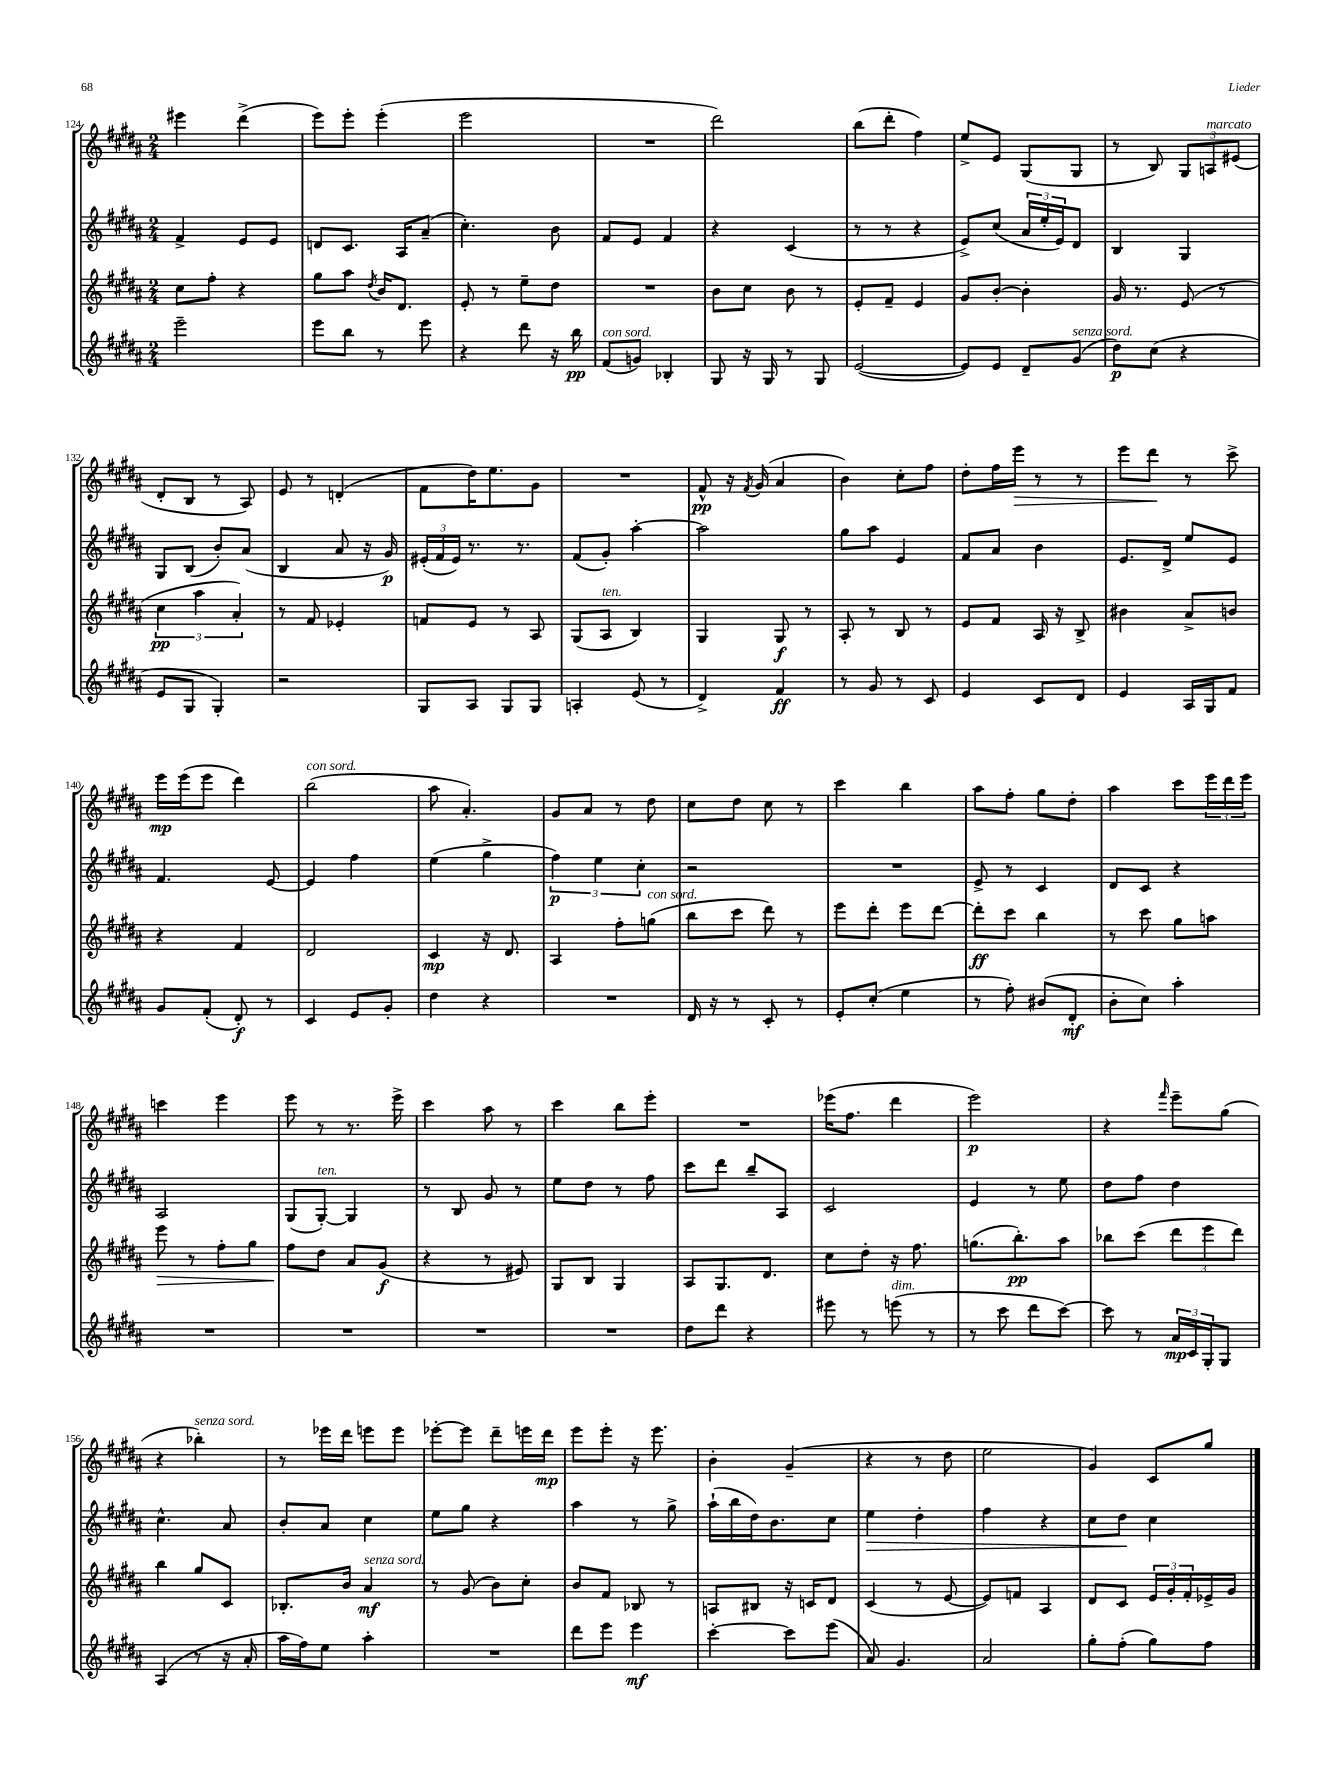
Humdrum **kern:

**kern	**dynam	**kern	**dynam	**kern	**dynam	**kern	**dynam
*part4	*part4	*part3	*part3	*part2	*part2	*part1	*part1
*staff4	*staff4	*staff3	*staff3	*staff2	*staff2	*staff1	*staff1
*clefG2	*	*clefG2	*	*clefG2	*	*clefG2	*
*k[f#c#g#d#a#]	*	*k[f#c#g#d#a#]	*	*k[f#c#g#d#a#]	*	*k[f#c#g#d#a#]	*
*M2/4	*	*M2/4	*	*M2/4	*	*M2/4	*
=124	=124	=124	=124	=124	=124	=124	=124
2eee~\	.	8cc#\L	.	4f#^/	.	4eee#X\	.
.	.	8ff#'\J	.	.	.	.	.
.	.	4r	.	8e/L	.	(4ddd#^\	.
.	.	.	.	8e/J	.	.	.
=125	=125	=125	=125	=125	=125	=125	=125
8eee\L	.	8gg#\L	.	8dn/L	.	8eee\L)	.
8bb\J	.	8aa#\J	.	8.c#/J	.	8eee'\J	.
.	.	8qdd#/	.	.	.	.	.
8r	.	16b/KL	.	.	.	(4eee'\	.
.	.	8.d#/J	.	16A#/KL	.	.	.
8eee\	.	.	.	(8a#~/J	.	.	.
=126	=126	=126	=126	=126	=126	=126	=126
4r	.	8e'/	.	4.cc#'\)	.	2eee\	.
.	.	8r	.	.	.	.	.
8ddd#\	.	8ee~\L	.	.	.	.	.
16r	.	8dd#\J	.	8b\	.	.	.
16bb\	pp	.	.	.	.	.	.
=127	=127	=127	=127	=127	=127	=127	=127
!LO:TX:a:i:t=con sord.	!	!	!	!	!	!	!
(8f#/L	.	2r	.	8f#/L	.	2r	.
8gn/J)	.	.	.	8e/J	.	.	.
4B-X'/	.	.	.	4f#/	.	.	.
=128	=128	=128	=128	=128	=128	=128	=128
8G#/	.	8b\L	.	4r	.	2ddd#\)	.
16r	.	8cc#\J	.	.	.	.	.
16G#/	.	.	.	.	.	.	.
8r	.	8b\	.	(4c#/	.	.	.
8G#/	.	8r	.	.	.	.	.
=129	=129	=129	=129	=129	=129	=129	=129
([2e/	.	8e'/L	.	8r	.	(8bb\L	.
.	.	8f#~/J	.	8r	.	8ddd#'\J	.
.	.	4e/	.	4r	.	4ff#\)	.
=130	=130	=130	=130	=130	=130	=130	=130
8e/L])	.	8g#/L	.	8e^/L)	.	8ee^/L	.
8e/J	.	[8b'/J	.	(8cc#/J	.	8e/J	.
8d#~/L	.	4b'\]	.	24a#/LL	.	(8G#/L	.
.	.	.	.	24ee'/	.	.	.
.	.	.	.	24e/J)	.	.	.
!LO:TX:a:i:t=senza sord.	!	!	!	!	!	!	!
(8g#/J	.	.	.	8d#/J	.	8G#/J	.
=131	=131	=131	=131	=131	=131	=131	=131
8dd#\L)	p	16g#/	.	4B/	.	8r	.
.	.	8.r	.	.	.	.	.
(8cc#\J	.	.	.	.	.	8B/)	.
4r	.	(8e/	.	4G#/	.	12G#/L	.
!	!	!	!	!	!	!LO:TX:a:i:t=marcato	!
.	.	.	.	.	.	12An/	.
.	.	8r	.	.	.	.	.
.	.	.	.	.	.	(12e#X/J	.
!!LO:LB:g=z
=132	=132	=132	=132	=132	=132	=132	=132
8e/L	.	6cc#\	pp	8G#/L	.	8d#'/L	.
8G#/J	.	.	.	(8B/J	.	8B/J	.
.	.	6aa#\	.	.	.	.	.
4G#'/)	.	.	.	8b'/L)	.	8r	.
.	.	6a#'/)	.	.	.	.	.
.	.	.	.	(8a#/J	.	8A#/)	.
=133	=133	=133	=133	=133	=133	=133	=133
2r	.	8r	.	4B/	.	8e/	.
.	.	8f#/	.	.	.	8r	.
.	.	4e-X'/	.	8a#/	.	(4dn'/	.
.	.	.	.	16r	.	.	.
.	.	.	.	16g#/)	p	.	.
=134	=134	=134	=134	=134	=134	=134	=134
8G#/L	.	8fn/L	.	(24e#X'/LL	.	8f#\L	.
.	.	.	.	24f#/	.	.	.
.	.	.	.	24e#/JJ)	.	.	.
8A#/J	.	8e/J	.	8.r	.	16dd#\K)	.
.	.	.	.	.	.	8.ee\	.
8G#/L	.	8r	.	.	.	.	.
.	.	.	.	8.r	.	.	.
8G#/J	.	8A#/	.	.	.	8g#\J	.
=135	=135	=135	=135	=135	=135	=135	=135
4An'/	.	(8G#/L	.	(8f#/L	.	2r	.
!	!	!LO:TX:a:i:t=ten.	!	!	!	!	!
.	.	8A#/J	.	8g#'/J)	.	.	.
(8e/	.	4B/)	.	[4aa#'\	.	.	.
8r	.	.	.	.	.	.	.
=136	=136	=136	=136	=136	=136	=136	=136
4d#^/)	.	4G#/	.	2aa#\]	.	8f#^^/	pp
.	.	.	.	.	.	16r	.
.	.	.	.	.	.	8qf#/	.
.	.	.	.	.	.	(16g#/	.
4f#/	ff	8G#/	f	.	.	4a#/	.
.	.	8r	.	.	.	.	.
=137	=137	=137	=137	=137	=137	=137	=137
8r	.	8A#'/	.	8gg#\L	.	4b\)	.
8g#/	.	8r	.	8aa#\J	.	.	.
8r	.	8B/	.	4e/	.	8cc#'\L	.
8c#/	.	8r	.	.	.	8ff#\J	.
=138	=138	=138	=138	=138	=138	=138	=138
4e/	.	8e/L	.	8f#/L	.	8dd#'\L	.
.	.	8f#/J	.	8a#/J	.	16ff#\L	.
!	!	!	!	!	!	!	!LO:HP:b
.	.	.	.	.	.	16eee\JJ	>
8c#/L	.	16A#/	.	4b\	.	8r	.
.	.	16r	.	.	.	.	.
8d#/J	.	8B^/	.	.	.	8r	.
=139	=139	=139	=139	=139	=139	=139	=139
4e/	.	4b#X\	.	8.e/L	.	8eee\L	.
.	.	.	.	.	.	8ddd#\J	.
.	.	.	.	16d#^/Jk	.	.	.
16A#/LL	.	8a#^/L	.	8ee/L	.	8r	]
16G#/J	.	.	.	.	.	.	.
8f#/J	.	8bn/J	.	8e/J	.	8ccc#^\	.
!!LO:LB:g=z
=140	=140	=140	=140	=140	=140	=140	=140
8g#/L	.	4r	.	4.f#/	.	16eee\LL	mp
.	.	.	.	.	.	(16eee\J	.
(8f#'/J	.	.	.	.	.	8eee\J	.
8d#'/)	f	4f#/	.	.	.	4ddd#\)	.
8r	.	.	.	[8e/	.	.	.
=141	=141	=141	=141	=141	=141	=141	=141
!	!	!	!	!	!	!LO:TX:a:i:t=con sord.	!
4c#/	.	2d#/	.	4e/]	.	(2bb\	.
8e/L	.	.	.	4ff#\	.	.	.
8g#'/J	.	.	.	.	.	.	.
=142	=142	=142	=142	=142	=142	=142	=142
4dd#\	.	4c#/	mp	(4ee\	.	8aa#\	.
.	.	.	.	.	.	4.a#'/)	.
4r	.	16r	.	4gg#^\	.	.	.
.	.	8.d#/	.	.	.	.	.
=143	=143	=143	=143	=143	=143	=143	=143
2r	.	4A#/	.	6ff#\)	p	8g#/L	.
.	.	.	.	.	.	8a#/J	.
.	.	.	.	6ee\	.	.	.
.	.	8ff#'\L	.	.	.	8r	.
.	.	.	.	6cc#'\	.	.	.
!	!	!LO:TX:a:i:t=con sord.	!	!	!	!	!
.	.	(8ggn\J	.	.	.	8dd#\	.
=144	=144	=144	=144	=144	=144	=144	=144
16d#/	.	8bb\L	.	2r	.	8cc#\L	.
16r	.	.	.	.	.	.	.
8r	.	8ccc#\J	.	.	.	8dd#\J	.
8c#'/	.	8ddd#\)	.	.	.	8cc#\	.
8r	.	8r	.	.	.	8r	.
=145	=145	=145	=145	=145	=145	=145	=145
8e'/L	.	8eee\L	.	2r	.	4ccc#\	.
(8cc#'/J	.	8ddd#'\J	.	.	.	.	.
4ee\	.	8eee\L	.	.	.	4bb\	.
.	.	[8ddd#\J	.	.	.	.	.
=146	=146	=146	=146	=146	=146	=146	=146
8r	.	8ddd#'\L]	ff	8e^/	.	8aa#\L	.
8ff#'\)	.	8ccc#\J	.	8r	.	8ff#'\J	.
(8b#X/L	.	4bb\	.	4c#/	.	8gg#\L	.
8d#'/J	mf	.	.	.	.	8dd#'\J	.
=147	=147	=147	=147	=147	=147	=147	=147
8b'\L	.	8r	.	8d#/L	.	4aa#\	.
8cc#\J)	.	8ccc#\	.	8c#/J	.	.	.
4aa#'\	.	8gg#\L	.	4r	.	8ccc#\L	.
.	.	8aan\J	.	.	.	24eee\L	.
.	.	.	.	.	.	24ddd#\	.
.	.	.	.	.	.	24eee\JJ	.
!!LO:LB:g=z
=148	=148	=148	=148	=148	=148	=148	=148
!	!	!	!LO:HP:b	!	!	!	!
2r	.	8eee\	>	2A#/	.	4cccn\	.
.	.	8r	.	.	.	.	.
.	.	8ff#'\L	.	.	.	4eee\	.
.	.	8gg#\J	.	.	.	.	.
=149	=149	=149	=149	=149	=149	=149	=149
2r	.	8ff#\L	.	(8G#/L	.	8eee\	.
!	!	!	!	!LO:TX:a:i:t=ten.	!	!	!
.	.	8dd#\J	]	[8G#'/J)	.	8r	.
.	.	8a#/L	.	4G#/]	.	8.r	.
.	.	(8g#/J	f	.	.	.	.
.	.	.	.	.	.	16eee^\	.
=150	=150	=150	=150	=150	=150	=150	=150
2r	.	4r	.	8r	.	4ccc#\	.
.	.	.	.	8B/	.	.	.
.	.	8r	.	8g#/	.	8aa#\	.
.	.	8e#X/)	.	8r	.	8r	.
=151	=151	=151	=151	=151	=151	=151	=151
2r	.	8G#/L	.	8ee\L	.	4ccc#\	.
.	.	8B/J	.	8dd#\J	.	.	.
.	.	4G#/	.	8r	.	8bb\L	.
.	.	.	.	8ff#\	.	8eee'\J	.
=152	=152	=152	=152	=152	=152	=152	=152
8dd#\L	.	8A#/L	.	8ccc#\L	.	2r	.
8ddd#\J	.	8.G#/	.	8ddd#\J	.	.	.
4r	.	.	.	8bb~/L	.	.	.
.	.	8.d#/J	.	.	.	.	.
.	.	.	.	8A#/J	.	.	.
=153	=153	=153	=153	=153	=153	=153	=153
8eee#X\	.	8cc#\L	.	2c#/	.	(16eee-X\KL	.
.	.	.	.	.	.	8.ff#\J	.
8r	.	8dd#'\J	.	.	.	.	.
!LO:TX:a:i:t=dim.	!	!	!	!	!	!	!
(8eeen\	.	16r	.	.	.	4ddd#\	.
.	.	8.ff#\	.	.	.	.	.
8r	.	.	.	.	.	.	.
=154	=154	=154	=154	=154	=154	=154	=154
8r	.	(8.ggn\L	.	4e/	.	2eee\)	p
8ccc#\	.	.	.	.	.	.	.
.	.	8.bb'\)	pp	.	.	.	.
8ddd#\L	.	.	.	8r	.	.	.
[8ccc#\J)	.	8aa#\J	.	8ee\	.	.	.
=155	=155	=155	=155	=155	=155	=155	=155
8ccc#\]	.	8bb-X\L	.	8dd#\L	.	4r	.
8r	.	(8ccc#\J	.	8ff#\J	.	.	.
.	.	.	.	.	.	16qqfff#/	.
24a#/LL	mp	12ddd#\L	.	4dd#\	.	8eee~\L	.
24c#/	.	.	.	.	.	.	.
24G#'/J	.	12eee\	.	.	.	.	.
8G#/J	.	.	.	.	.	(8gg#\J	.
.	.	12ddd#\J)	.	.	.	.	.
!!LO:LB:g=z
=156	=156	=156	=156	=156	=156	=156	=156
(4A#/	.	4bb\	.	4.cc#^^\	.	4r	.
!	!	!	!	!	!	!LO:TX:a:i:t=senza sord.	!
8r	.	8gg#/L	.	.	.	4bb-X'\)	.
16r	.	8c#/J	.	8a#/	.	.	.
16a#'/	.	.	.	.	.	.	.
=157	=157	=157	=157	=157	=157	=157	=157
16aa#\LL	.	8.B-X'/L	.	8b'/L	.	8r	.
16ff#\J)	.	.	.	.	.	.	.
8ee\J	.	.	.	8a#/J	.	16eee-X\LL	.
.	.	16b/Jk	.	.	.	16ddd#\JJ	.
!	!	!LO:TX:a:i:t=senza sord.	!	!	!	!	!
4aa#'\	.	4a#/	mf	4cc#\	.	8eeen\L	.
.	.	.	.	.	.	8eee\J	.
=158	=158	=158	=158	=158	=158	=158	=158
2r	.	8r	.	8ee\L	.	[8eee-X'\L	.
.	.	(8g#/	.	8gg#\J	.	8eee-\J]	.
.	.	8b\L)	.	4r	.	8ddd#~\L	.
.	.	8cc#'\J	.	.	.	16eeen\L	.
.	.	.	.	.	.	16ddd#\JJ	mp
=159	=159	=159	=159	=159	=159	=159	=159
8ddd#\L	.	8b/L	.	4aa#\	.	8eee\L	.
8eee\J	.	8f#/J	.	.	.	8eee'\J	.
4eee\	mf	8B-X/	.	8r	.	16r	.
.	.	.	.	.	.	8.eee\	.
.	.	8r	.	8gg#^\	.	.	.
=160	=160	=160	=160	=160	=160	=160	=160
[4ccc#'\	.	8An/L	.	(16aa#`\LL	.	4b'\	.
.	.	.	.	16bb\	.	.	.
.	.	8B#X/J	.	16dd#\J)	.	.	.
.	.	.	.	8.b\	.	.	.
8ccc#\L]	.	16r	.	.	.	(4g#~/	.
.	.	16cn/KL	.	.	.	.	.
(8eee\J	.	8d#/J	.	8cc#\J	.	.	.
=161	=161	=161	=161	=161	=161	=161	=161
!	!	!	!	!	!LO:HP:b	!	!
8a#/)	.	(4c#/	.	4ee\	>	4r	.
4.g#/	.	.	.	.	.	.	.
.	.	8r	.	4dd#'\	.	8r	.
.	.	[8e/	.	.	.	8dd#\	.
=162	=162	=162	=162	=162	=162	=162	=162
2a#/	.	8e/L])	.	4ff#\	.	2ee\	.
.	.	8fn/J	.	.	.	.	.
.	.	4A#/	.	4r	.	.	.
=163	=163	=163	=163	=163	=163	=163	=163
8gg#'\L	.	8d#/L	.	8cc#\L	.	4g#/)	.
(8ff#'\J	.	8c#/J	.	8dd#\J	.	.	.
8gg#\L)	.	24e/LL	.	4cc#\	]	8c#/L	.
.	.	24g#'/	.	.	.	.	.
.	.	24f#'/	.	.	.	.	.
8ff#\J	.	16e-X^/	.	.	.	8gg#/J	.
.	.	16g#/JJ	.	.	.	.	.
==	==	==	==	==	==	==	==
*-	*-	*-	*-	*-	*-	*-	*-
